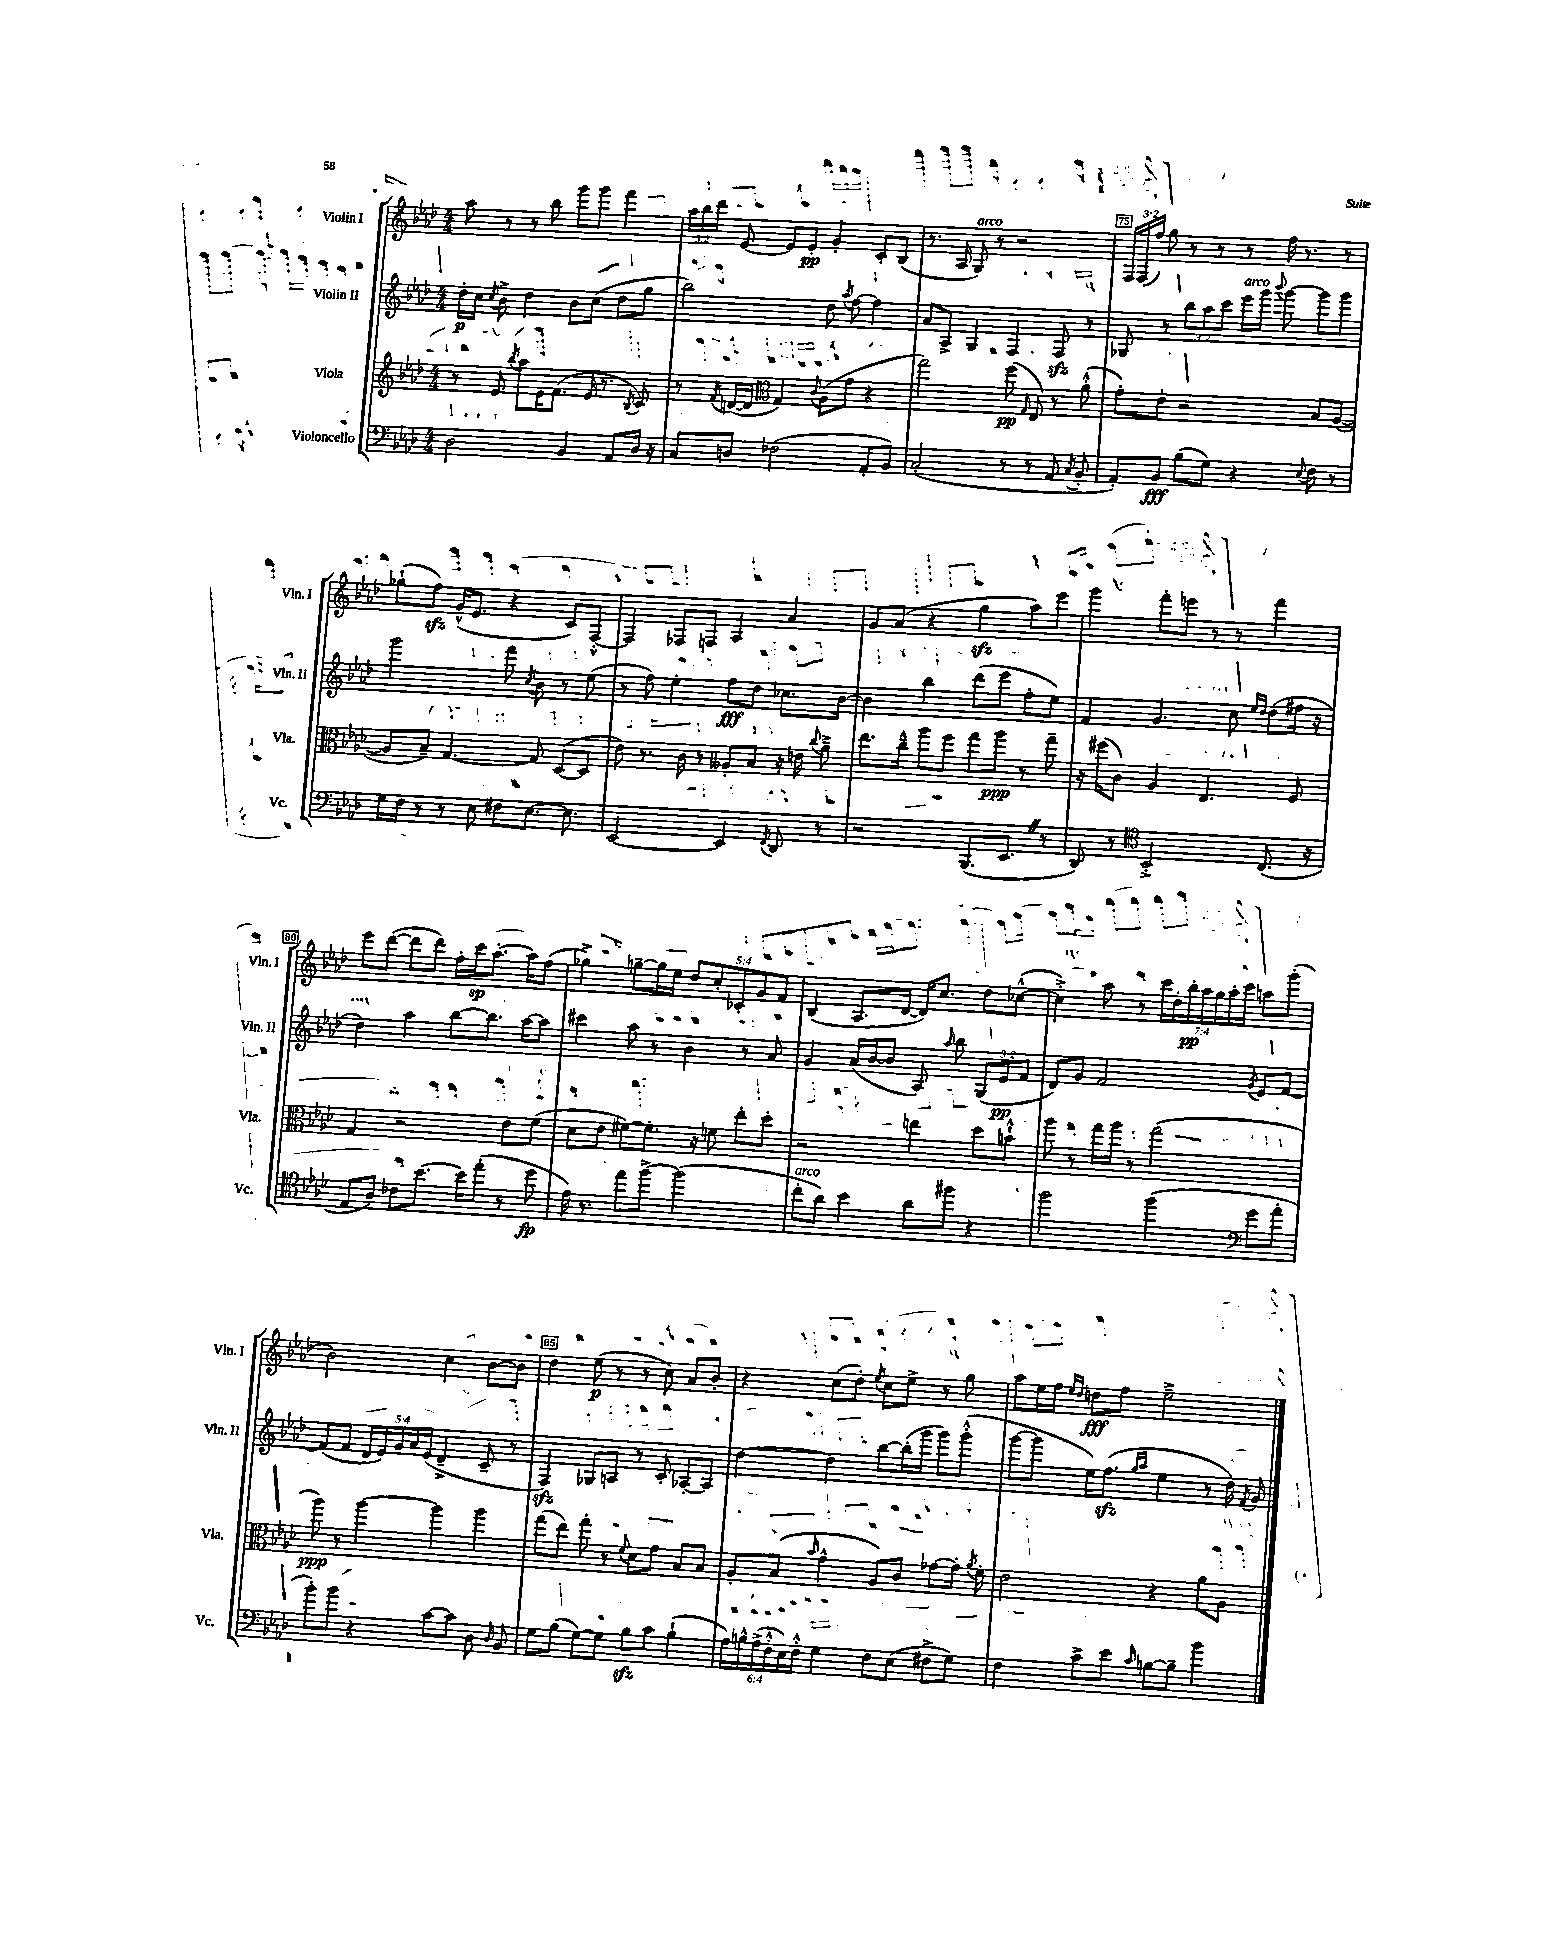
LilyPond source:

<<
\new StaffGroup <<
\new Staff = "s0" \with { instrumentName = "Violin I" shortInstrumentName = "Vln. I" } {
    \clef treble \key aes \major \numericTimeSignature \time 4/4 \override Staff.TupletNumber.text = #tuplet-number::calc-fraction-text
    \autoBeamOff aes''8 r8 r8 bes''8 g'''8[ g'''8] f'''4 |
    \tuplet 3/2 { aes''16[ bes''16 des'''16] } ees'8~ ees'8[ ees'8]-.\pp g'4-. c'8[-. bes8]( |
    r8. aes16 g8^\markup { \italic "arco" }) r8 r2 |
    \tuplet 3/2 { f16[ f16( f''16]) } g''8 r8 r8 r8 f''16 r8. r8 |
    ges''8[-!( f''8]\sfz) g'16[-^( ees'8.] r4 c'8[) f8]~-.-^ |
    f4 fes8[ f8] aes4 aes'4 |
    g'8[ aes'8]( r4 g''4\sfz aes''8[) ees'''8] |
    g'''4 f'''8[-. e'''8] r8 r8 f'''4 |
    ees'''8[ des'''8]~( des'''8[ des'''8]) f''16[-. c'''16\sp aes''8.]~-. aes''16[ f''8]( |
    ges''4->) g''8[~-- g''16 ees''16] \tuplet 5/4 { des''8[ c''8-. ces'8-. g'8 f'8] } |
    bes4( aes8.[ des'16]~ des'16[) c''8.] des''8[ ces''8]~-^( |
    ces''4-.->) aes''8 r8 \tuplet 7/4 { c'''16[ des''16-. bes''16-.\pp aes''16 g''16 aes''16-. c'''16] } a''8[ g'''8]-.( |
    bes'2) c''4 bes'8[~ bes'8] |
    des''4 ees''8\p( r8 r8 c''8) aes'8[ bes'8]-. |
    r4 c''8[( des''8]-.) \acciaccatura { ees''8 } c''8[ ees''8]-> r8 g''8 |
    aes''8[ ees''16 f''16] \grace { ees''16[ des''16] } d''8[\fff f''8] ees''2---> \bar "|." |
}
\new Staff = "s1" \with { instrumentName = "Violin II" shortInstrumentName = "Vln. II" } {
    \clef treble \key aes \major \numericTimeSignature \time 4/4 \override Staff.TupletNumber.text = #tuplet-number::calc-fraction-text
    \autoBeamOff des''16[-.\p c''16] \acciaccatura { c''8 } bes'8-> des''4 bes'8[ c''8]( des''8[ g''8] |
    bes''2) des''8 \acciaccatura { aes''8 } f''8~ f''4 |
    aes'8[ aes8]-> g4 f4 f8\sfz r8 |
    ges8 r8 \tuplet 3/2 { bes''8[ aes''8 c'''8] } ees'''16[^\markup { \italic "arco" } g'''16] \appoggiatura { bes'''8 } g'''8~ g'''8[ g'''8] |
    g'''2 f'''8 \acciaccatura { c''8 } bes'8 r8 ees''8( |
    r8 f''8) ees''4-. f''8[\fff des''8] ces''8.[ bes'16]~ |
    bes'4 bes''4 des'''8[( ees'''8] f''8[-. ees''8]) |
    f'4 g'4. c''8 \grace { ees''16[ des''16] } des''8[( fis''16] r16 |
    des''4) aes''4 bes''8[~ bes''8.] aes''16[~ aes''8] |
    cis'''4 aes''8 r8 bes'4 r8 aes'8 |
    g'4 aes'16[( bes'16~ bes'8] aes8) \grace { aes''16 } bes''8 \tuplet 3/2 { g8[( ees'8\pp f'8] } |
    des'8[) g'8] f'2 \acciaccatura { g'8 } ees'8[ f'8]~ |
    f'8[( f'8] \tuplet 5/4 { des'16[ ees'16) g'16 aes'16 ees'16]( } des'4---> c'8-- r8 |
    f4\sfz) ges8[ a8] r8 c'8-. aes8[~-. aes8] |
    des''4~ des''4 bes''8[~ bes''16-.( g'''16] g'''8[) g'''8]-.-^( |
    g'''8[~ g'''8] ees''16[) f''8.]\sfz( \grace { g''16[ aes''16] } ees''4 r8 des''16) \acciaccatura { f'8 } g'16 \bar "|." |
}
\new Staff = "s2" \with { instrumentName = "Viola" shortInstrumentName = "Vla." } {
    \clef treble \key aes \major \numericTimeSignature \time 4/4
    \autoBeamOff r8 ees'8 \acciaccatura { bes''8 } aes''8[ ees'16 f'8.]( ees'16 r8. \acciaccatura { bes8 } c'8) |
    r8 \acciaccatura { f'8 } d'16[~( d'16] \clef alto g4) \appoggiatura { c'8 } aes8[( g'8] r4 |
    g''2) f''8\pp( \grace { g16 } ees8) r8 aes'8-.-^( |
    g'8[-.) ees'8]-. r2 bes8[ aes8]~( |
    aes8[ bes8]--) g4.~ g8 des8[~( des8] |
    ees'8) r8. c'16 r8 aeses8[-. bes8] r16 e'16 \appoggiatura { c''8 } aes'8---> |
    ees''8.[ c''16]---^ aes''8[ f''8] g''8[ aes''8]\ppp r8 g''8-- |
    r16 fis''16[( c'8]) aes4 ees4. f8 |
    g4 r2 ees'8[ f'8]( |
    des'8[ ees'8] fis'8[~) fis'8.]-. r16 f'8 ees''8[-. des''8]-. |
    r2 e''4 des''8[ b'8]-!-^ |
    aes''8 r8 g''16[ aes''16] r8 g''2( |
    aes''8\ppp) r8 aes''4~ aes''4 aes''4 |
    g''8[( ees''8]) g''8-. r8 \appoggiatura { f'8 } des'8[ g'8] bes8[ bes8] |
    aes8[-. bes8]( \grace { bes'16 } g'4-^ aes8[) c'8] ges'8[~ ges'16]-. \acciaccatura { aes'8 } f'16-. |
    ees'2 r4 aes'8[ aes8] \bar "|." |
}
\new Staff = "s3" \with { instrumentName = "Violoncello" shortInstrumentName = "Vc." } {
    \clef bass \key aes \major \numericTimeSignature \time 4/4 \override Staff.TupletNumber.text = #tuplet-number::calc-fraction-text
    \autoBeamOff des2 bes,4 aes,8[ des16] r16 |
    c8[ d8] fes2( aes,8[-. bes,8]) |
    c2-.( r8 r8 aes,8 \acciaccatura { c8 } bes,8-. |
    aes,8[-.) bes,8]\fff bes8[( g8]) r4 \appoggiatura { ees8 } f8 r8 |
    g16[ f16] r8 r8 ees8 fis8[ ees8.]~ ees8. |
    ees,2~ ees,4 \acciaccatura { f,8 } des,8 r8 |
    r2 bes,,8.[( ees,8.] \once \override BreathingSign.text = \markup { \musicglyph "scripts.caesura.straight" } \breathe r8 |
    des,8) r8 \clef tenor bes,2-.-> c8.( r16 |
    ees8[ aes8]) ces'8[ bes'8.]~ bes'16[ ees''8]-.( r8 des''8\fp |
    ees'16) r8. ees''8[ f''8]~-> f''2( |
    c''8[-.^\markup { \italic "arco" } aes'8]) bes'4 aes'8[ fis''8] r4 |
    f''2 f''4( \clef bass g'8[ aes'8]-. |
    bes'8[-.) bes'8] r4 c'8[~ c'8] des8 \grace { des16 } bes,8 |
    g8[ bes8]( g8[~) g8] bes8[\sfz c'8] bes4-!( |
    \tuplet 6/4 { aes16[) b16-^ aes16->( f16-.-^ ees16) f16]-.-^ } g4 f8[ ees8]( fis8[-> g8]) |
    f4 c'8[-> ees'8] \grace { c'16 } b8[~ b8]-- bes'4 \bar "|." |
}
>>
>>
\layout { \context { \Score currentBarNumber = #72 \override BarNumber.break-visibility = ##(#f #t #t) barNumberVisibility = #(every-nth-bar-number-visible 5) \override BarNumber.stencil = #(make-stencil-boxer 0.1 0.3 ly:text-interface::print) } }
